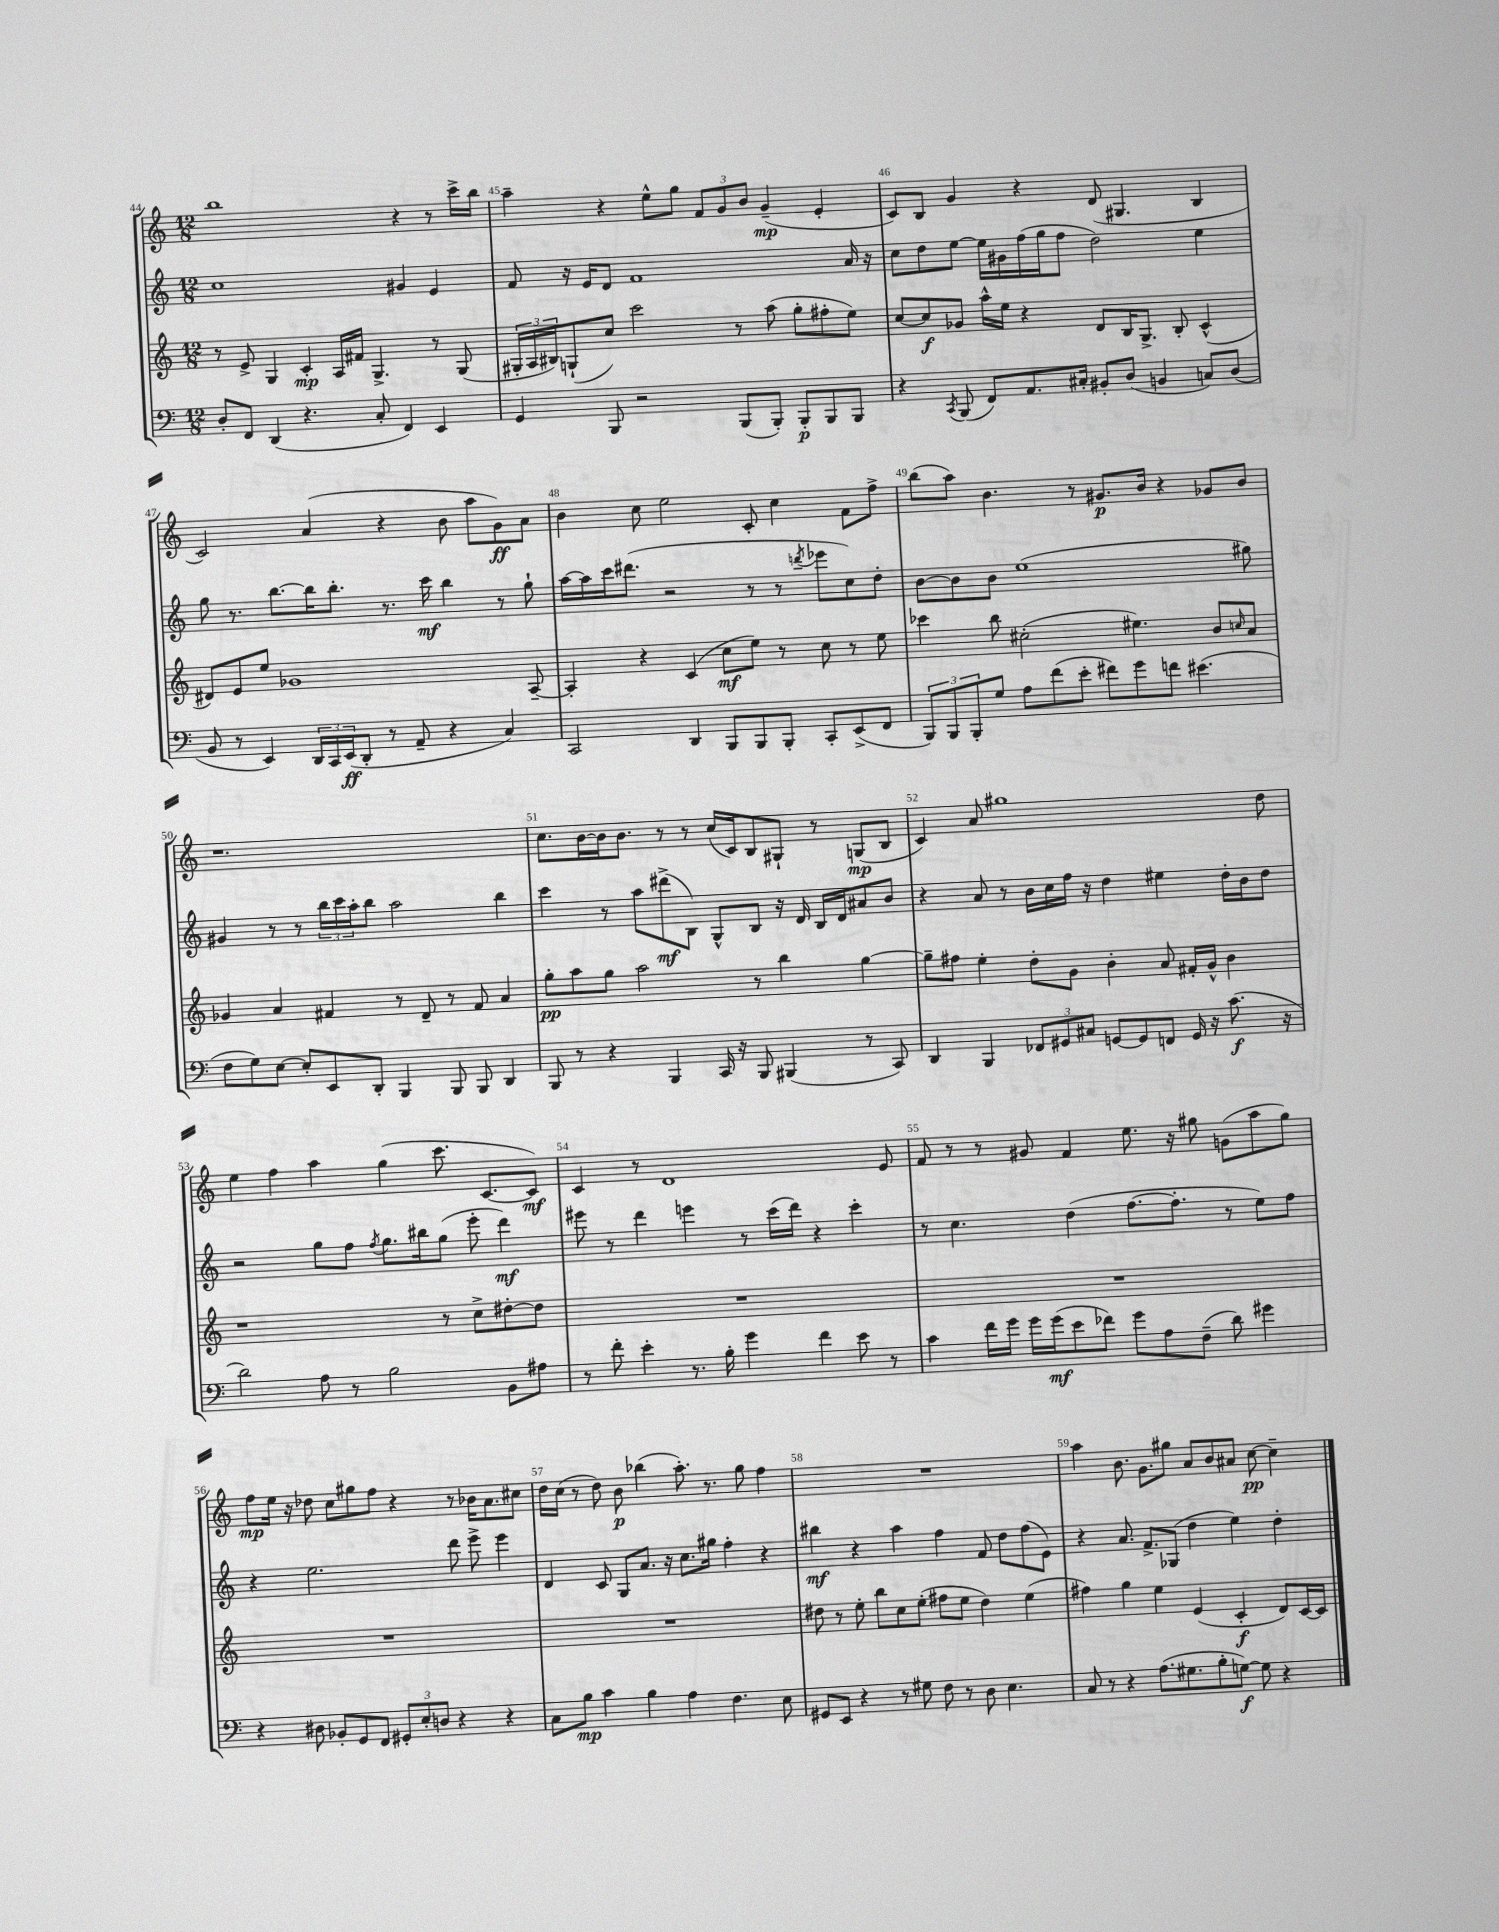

**kern	**kern	**kern	**kern
*staff4	*staff3	*staff2	*staff1
*clefF4	*clefG2	*clefG2	*clefG2
*k[]	*k[]	*k[]	*k[]
*M12/8	*M12/8	*M12/8	*M12/8
8D'	8r	1cc	1bb
8FF	8e^	.	.
(4DD	4G	.	.
4.r	4c'	.	.
.	16A	.	.
.	16f#	.	.
8C'	4.G^	.	.
4FF)	.	4g#	4r
4EE	8r	4e	8r
.	(8G	.	16ccc^
.	.	.	16bb
=	=	=	=
4GG	24G#'	8f	4aa~
.	24A	.	.
.	24B#)	.	.
.	(8G`	16r	.
.	.	16e	.
8BBB	8cc)	8d	4r
2r	2ccc	1f	.
.	.	.	8ee^^
.	.	.	8gg
.	.	.	12f
.	.	.	12g
(8BBB	8r	.	.
.	.	.	12b
8BBB')	(8aa	.	(4g~
8BBB'	8gg'	.	.
8BBB	8ff#'	.	4e'
8BBB	8ee)	16a	.
.	.	16r	.
=	=	=	=
4r	[8cc	8cc	8c)
.	8cc]	8dd	8B
8qCC	.	.	.
(8BBB	8g-	[8ee	4g
8FF)	16aa^^	16ee]	.
.	16ee	16g#	.
8.AA	4r	(16ff	4r
.	.	16gg	.
.	.	8ff	.
16C#'	.	.	.
8BB#'	8d	2dd)	(8d
(8D	16B	.	4.G#
.	8.G^	.	.
4BB	.	.	.
.	8B'	.	.
8C)	(4c^^	4ee	4B
(8D	.	.	.
=	=	=	=
8BB	8d#)	8gg	2c)
8r	8e	8.r	.
4EE)	8ee	.	.
.	.	[8.bb	.
.	1g-	.	.
24DD	.	16bb]	(4a
24CC	.	.	.
.	.	8.bb'	.
(24EE	.	.	.
8DD'	.	.	.
8r	.	8.r	4r
8AA~	.	.	.
.	.	16ccc	.
4r	.	4bb	8b
.	.	.	8aa
4C)	.	8r	8g)
.	[8A~	8gg`	8a
=	=	=	=
2CC	4A']	[16aa	4b
.	.	16aa]	.
.	.	16ccc	.
.	.	(8.ddd#	.
.	4r	.	8cc
.	.	2r	2ee
4DD	(4c	.	.
8BBB	8cc	.	.
8BBB	8ee)	8r	8c'
8BBB'	8r	8r	4cc
.	.	8qddd	.
8CC'	8cc	8eee-	.
(8EE^	8r	8cc)	8f
8FF	8ee	8dd'	8ff^
=	=	=	=
12BBB)	4ccc-	[8b	(8bb
12BBB	.	.	.
.	.	8b]	8aa)
12BBB'	.	.	.
8G	8bb	8b	4.b
8A	(2cc#'	(1ee	.
(8f	.	.	.
8e'	.	.	8r
8f#)	.	.	8.g#
8g	4.ee#)	.	.
.	.	.	16b
8f	.	.	4r
(4.e#	.	.	.
.	8b	.	8g-
.	16qqcc	.	.
.	8a	8gg#)	8b
=	=	=	=
8F	4g-	4g#	1.r
8G)	.	.	.
[8E	4a	8r	.
8E']	.	8r	.
8EE	4f#	24bb	.
.	.	24ccc	.
.	.	24aa'	.
8DD'	.	8bb	.
4BBB	8r	2aa	.
.	8d~	.	.
8BBB	8r	.	.
8BBB	8f#	.	.
4DD	4a	4bb	.
=	=	=	=
8BBB	8gg'	4ccc	8.cc
8r	8aa	.	.
.	.	.	[16b
4r	8gg	8r	16b]
.	.	.	8.b
.	2aa	8aa	.
4BBB	.	(8ddd#^	8r
.	.	8B)	8r
16CC	.	8G^^	(16cc
16r	.	.	16c)
8BBB	8r	8B	8B
(4BBB#	4bb	16r	8G#`
.	.	16d	.
.	.	16B	8r
.	.	16d	.
8r	[4gg	8a#	(8G
8CC)	.	8b	8B
=	=	=	=
4DD	8gg~]	4r	4c)
.	8ff#	.	.
4BBB	4ee'	8a	8a
.	.	8r	1gg#
12FF-	8dd'	16b	.
.	.	16cc	.
12GG#	.	.	.
.	8g	16ff	.
12C#	.	.	.
.	.	16r	.
[8GG	4b'	4dd	.
8GG]	.	.	.
8FF	8a	4ee#	.
16GG	16f#'	.	.
16r	16g^^	.	.
(8.c	4b	16dd'	.
.	.	16b	.
.	.	8dd	8dd
16r	.	.	.
=	=	=	=
2d)	1r	2r	4ee
.	.	.	4ff
8A	.	8gg	4aa
8r	.	8ff	.
.	.	8qff	.
2B	.	8.gg	(4gg
.	.	16bb#	.
.	8r	(8gg	8.ccc
.	8cc^	8eee'	.
.	.	.	[8.c
8BB	[8dd#'	4ddd)	.
8A#	8dd#]	.	8c])
=	=	=	=
8r	1.r	8eee#	4c
8f'	.	8r	.
4e'	.	4ddd	8r
.	.	.	1d
8.r	.	4eee	.
16B'	.	.	.
4g	.	8r	.
.	.	(16ccc	.
.	.	16ddd)	.
4f	.	4r	.
8e	.	4ccc'	.
8r	.	.	8e
=	=	=	=
4c	1.r	8r	8f
.	.	4.cc	8r
16f	.	.	8r
16g	.	.	.
16g	.	.	8g#
(16g	.	.	.
8e	.	(4dd	4f
8f-)	.	.	.
8g	.	[8.ff	8.ee
8A	.	.	.
.	.	8.ff']	16r
(8F~	.	.	8gg#
8d)	.	8r	(8g
4g#	.	8ee)	8aa
.	.	8ff	8gg#)
=	=	=	=
4r	1.r	4r	8ff
.	.	.	16ee
.	.	.	16r
8D#	.	2.ee	8dd-
8BB-'	.	.	8cc
8GG	.	.	8gg#
8FF	.	.	8ff
12GG#'	.	.	4r
12E'	.	.	.
12D	.	.	.
4r	.	8ddd	8r
.	.	8eee^	16b-
.	.	.	8.a
4r	.	4eee	.
.	.	.	8cc#
=	=	=	=
8C	1.r	4d	16dd
.	.	.	(16cc
8B	.	.	8r
4c	.	8c	8dd)
.	.	8G	8b
4B	.	8.a	(4bb-
.	.	16r	.
4A	.	8.cc	8.aa')
.	.	16gg#	8.r
4.F	.	4ff'	.
.	.	.	8gg
.	.	4r	4ff
8E	.	.	.
=	=	=	=
8GG#	8dd#	4bb#	1.r
8EE	8r	.	.
4r	8ee'	4r	.
.	8bb	.	.
8r	8cc	4aa	.
8G#	(8ee'	.	.
8F	8ff#	4ff	.
8r	8ee	.	.
8D	4dd#)	8f	.
4.E	.	8dd	.
.	(4ee	(8ff	.
.	.	8e)	.
=	=	=	=
8C	4ff#)	4r	4aa
8r	.	.	.
4r	4gg	8.a	8.b
.	.	8.f^	8.g
(8.A	4ee	.	.
.	.	(8G-	8gg#
8.G#	.	.	.
.	(4e	4dd	8a
8B'	.	.	8b
[8G)	4c'	4ee)	8a#
8G]	.	.	[8cc
4r	8d)	4dd'	4cc~]
.	[16c	.	.
.	16c]	.	.
==	==	==	==
*-	*-	*-	*-
